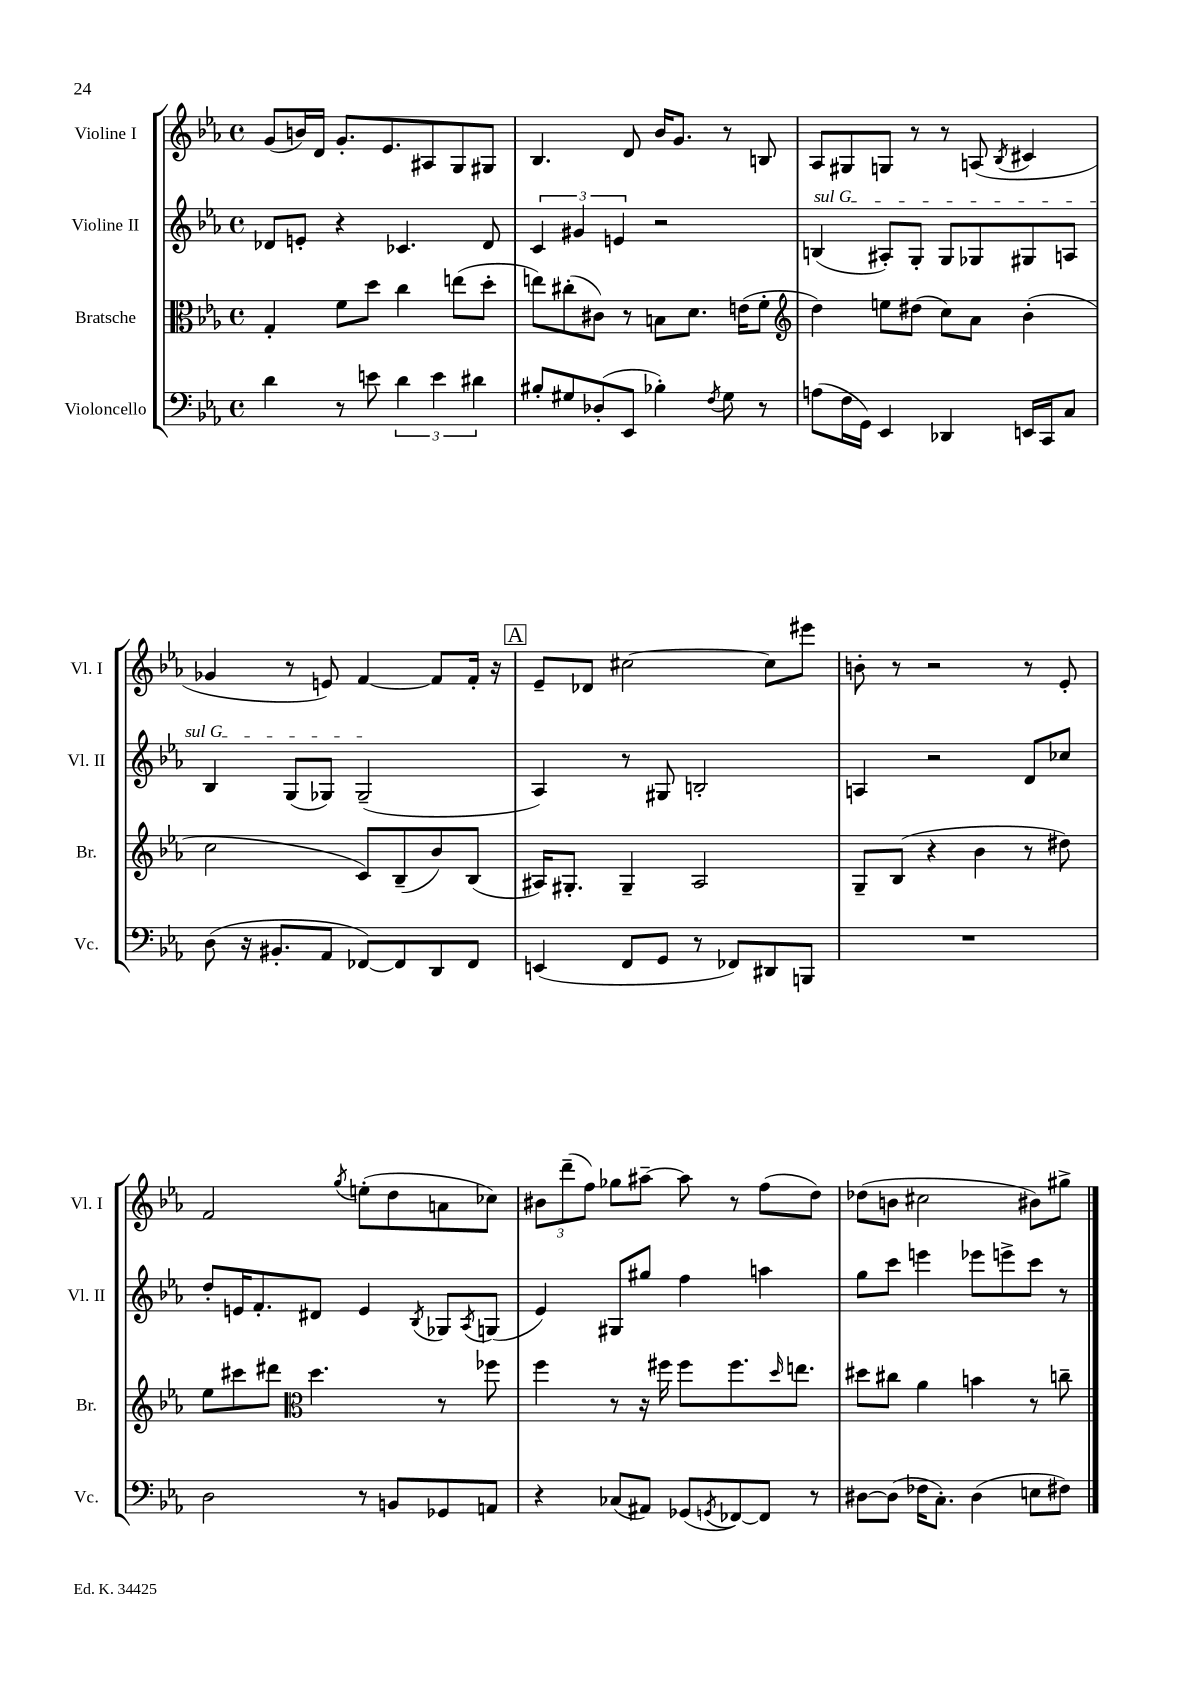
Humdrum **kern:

**kern	**kern	**kern	**kern
*staff4	*staff3	*staff2	*staff1
*clefF4	*clefC3	*clefG2	*clefG2
*k[b-e-a-]	*k[b-e-a-]	*k[b-e-a-]	*k[b-e-a-]
*M4/4	*M4/4	*M4/4	*M4/4
*met(c)	*met(c)	*met(c)	*met(c)
4d	4G'	8d-	(8g
.	.	8e'	16b)
.	.	.	16d
8r	8f	4r	8.g'
8e	8dd	.	.
.	.	.	8.e-
6d	4cc	4.c-	.
.	.	.	8A#
6e	.	.	.
.	(8ee	.	8G
6d#	.	.	.
.	8dd'	8d-	8G#
=	=	=	=
8B#'	8ee)	6c	4.B-
8G#	(8cc#'	.	.
.	.	6g#	.
(8D-'	8c#)	.	.
.	.	6e	.
8EE-	8r	.	8d
4B-')	8B	2r	16b-
.	.	.	8.g
.	8.d	.	.
8qF	.	.	.
8G#	.	.	8r
.	(16e	.	.
8r	8f'	.	8B
=	=	=	=
*	*clefG2	*	*
(8A	4dd)	(4B	8A-
16F	.	.	8G#
16GG)	.	.	.
4EE-	8ee	8A#')	8G
.	(8dd#	8G'	8r
4DD-	8cc)	8G	8r
.	8a-	8G-	(8A
.	.	.	8qB-
16EE	(4b-'	8G#	4c#
16CC	.	.	.
8C	.	8A	.
=	=	=	=
(8D	2cc	4B-	4g-
16r	.	.	.
8.BB#'	.	.	.
.	.	(8G	8r
8AA-	.	8G-)	8e)
[8FF-)	8c)	(2G-~	[4f
8FF-]	(8B-~	.	.
8DD	8b-)	.	8f]
8FF-	(8B-	.	16f'
.	.	.	16r
=	=	=	=
(4EE	16A#)	4A-)	8e-~
.	8.G#'	.	.
.	.	.	8d-
8FF	4G#~	8r	[2cc#
8GG	.	8G#	.
8r	2A#	2B'	.
8FF-)	.	.	.
8DD#	.	.	8cc#]
8BBB	.	.	8eee#
=	=	=	=
1r	8G~	4A	8b'
.	(8B-	.	8r
.	4r	2r	2r
.	4b-	.	.
.	8r	8d	8r
.	8dd#)	8cc-	8e-'
=	=	=	=
2D	8ee-	8dd'	2f
.	8ccc#	16e	.
.	.	8.f'	.
.	8ddd#	.	.
*	*clefC3	*	*
.	4.dd	8d#	.
.	.	.	8qgg
8r	.	4e	(8ee'
8BB	.	.	8dd
.	.	8qB-	.
8GG-	8r	8G-	8a
.	.	8qA-	.
8AA	8ff-	(8G	8cc-)
=	=	=	=
4r	4ff	4e-)	12b#
.	.	.	(12ddd~
.	.	.	12ff)
(8C-	8r	8G#	8gg-
8AA#)	16r	8gg#	[8aa#~
.	16ff#	.	.
(8GG-	8ff#	4ff	8aa#]
8qGG	.	.	.
[8FF-)	8.ff#	.	8r
8FF-]	.	4aa	(8ff
.	16qqdd	.	.
.	8.ee	.	.
8r	.	.	8dd)
=	=	=	=
[8D#	8dd#	8gg	(8dd-
(8D#]	8cc#	8ccc	8b
16F-	4a-	4eee	2cc#
8.C')	.	.	.
(4D#	4b	8eee-	.
.	.	8eee^	.
8E	8r	8ccc	8b#)
8F#)	8cc~	8r	8gg#^
==	==	==	==
*-	*-	*-	*-
